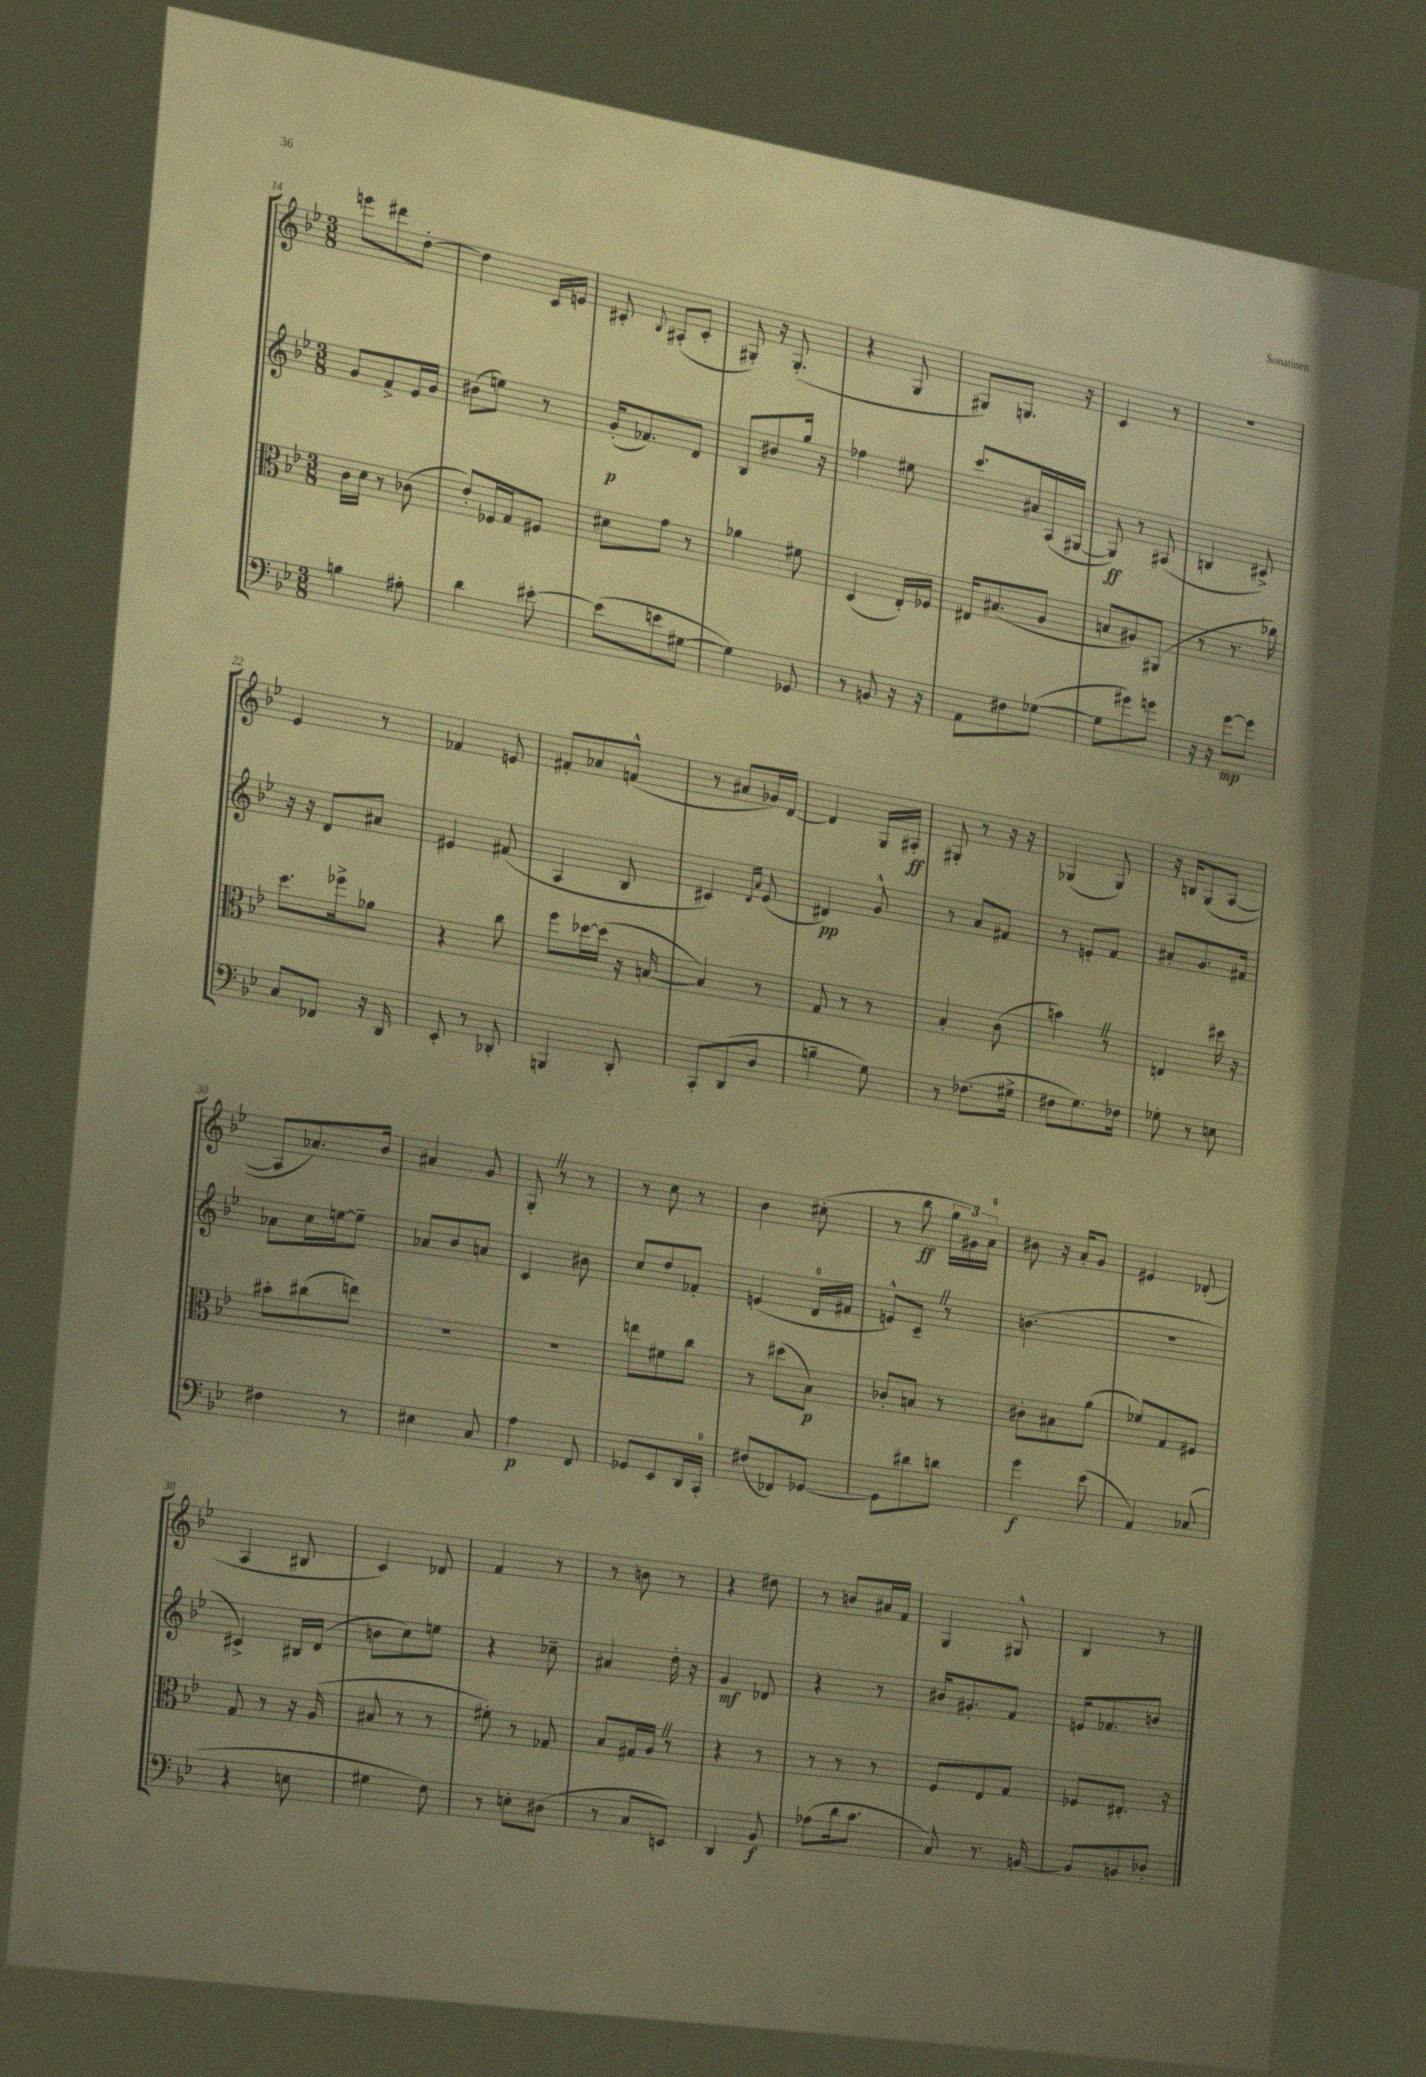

**kern	**dynam	**kern	**dynam	**kern	**dynam	**kern	**dynam
*part4	*part4	*part3	*part3	*part2	*part2	*part1	*part1
*staff4	*staff4	*staff3	*staff3	*staff2	*staff2	*staff1	*staff1
*clefF4	*	*clefC3	*	*clefG2	*	*clefG2	*
*k[b-e-]	*	*k[b-e-]	*	*k[b-e-]	*	*k[b-e-]	*
*M3/8	*	*M3/8	*	*M3/8	*	*M3/8	*
=14	=14	=14	=14	=14	=14	=14	=14
4Bn\	.	16c\LL	.	8g/L	.	8eeen\L	.
.	.	16d\JJ	.	.	.	.	.
.	.	8r	.	8f^/	.	8ddd#X\	.
8A#X'\	.	(8c-X\	.	16e-/L	.	[8dd'\J	.
.	.	.	.	16g/JJ	.	.	.
=15	=15	=15	=15	=15	=15	=15	=15
4d\	.	8e-'/L)	.	(8b#X\L	.	4dd\]	.
.	.	16F-X/L	.	8een\J)	.	.	.
.	.	16G/J	.	.	.	.	.
[8e#X'\	.	8F#X/J	.	8r	.	16c/LL	.
.	.	.	.	.	.	16en/JJ	.
=16	=16	=16	=16	=16	=16	=16	=16
(8e#\L]	.	8d#X\L	.	(16g'/KL	p	8c#X'/	.
.	.	.	.	8.f-X/)	.	.	.
.	.	.	.	.	.	8qqB-/	.
8en\	.	8g\J	.	.	.	(8A#X'/L	.
[8G#X\J	.	8r	.	8d/J	.	8c#'/J	.
=17	=17	=17	=17	=17	=17	=17	=17
4G#\])	.	4a-X\	.	8B-/L	.	8G#X'/)	.
.	.	.	.	8b#X/	.	16r	.
.	.	.	.	.	.	(8.G#'/	.
8GG-X/	.	8f#X\	.	16gg/Jk	.	.	.
.	.	.	.	16r	.	.	.
=18	=18	=18	=18	=18	=18	=18	=18
8r	.	(4D/	.	4ff-X\	.	4r	.
8BBn/	.	.	.	.	.	.	.
16r	.	16E-'/LL)	.	8ee#X\	.	8G/	.
16r	.	16F-X/JJ	.	.	.	.	.
=19	=19	=19	=19	=19	=19	=19	=19
8AA\L	.	16E#X/KL	.	8.ccc/L	.	8G#X/L)	.
.	.	(8.B#X/	.	.	.	.	.
8F#X\	.	.	.	.	.	8.Gn/J	.
.	.	.	.	16a#X/L	.	.	.
([8G-X\J	.	8A/J	.	(16A/	.	.	.
.	.	.	.	[16G#X/JJ	.	16r	.
=20	=20	=20	=20	=20	=20	=20	=20
8G-\L]	.	8Bn/L	.	8G#/])	ff	4c/	.
8g#X\)	.	8A#X/)	.	8r	.	.	.
8gn\J	.	(8AA#X/J	.	(8A#X/	.	8r	.
=21	=21	=21	=21	=21	=21	=21	=21
16r	.	8r	.	4Bn/	.	4.r	.
16r	.	.	.	.	.	.	.
[8g\L	mp	8.r	.	.	.	.	.
8g\J]	.	.	.	8c#X^/)	.	.	.
.	.	16cc-X\)	.	.	.	.	.
!!LO:LB:g=z
=22	=22	=22	=22	=22	=22	=22	=22
8C/L	.	8.dd\L	.	16r	.	4e-/	.
.	.	.	.	16r	.	.	.
8FF-X/J	.	.	.	8d/L	.	.	.
.	.	16ff-X^\k	.	.	.	.	.
16r	.	8a-X\J	.	8a#X/J	.	8r	.
16DD/	.	.	.	.	.	.	.
=23	=23	=23	=23	=23	=23	=23	=23
8EE-'/	.	4r	.	4e#X/	.	4f-X/	.
8r	.	.	.	.	.	.	.
8DD-X'/	.	8cc\	.	(8f#X/	.	8en/	.
=24	=24	=24	=24	=24	=24	=24	=24
4BBBn/	.	8ff\L	.	4A/	.	8f#X'/L	.
.	.	[16dd-X\L	.	.	.	8a-X/	.
.	.	(16dd-\JJ]	.	.	.	.	.
8DD'/	.	16r	.	8B-/	.	(8fn^^/J	.
.	.	[16Bn/	.	.	.	.	.
=25	=25	=25	=25	=25	=25	=25	=25
8CC'/L	.	4B/])	.	4c#X/)	.	8r	.
(8DD/	.	.	.	.	.	8a#X/L	.
.	.	.	.	16qqd/LL	.	.	.
.	.	.	.	16qqa/JJ	.	.	.
8D/J	.	8r	.	(8e-/	.	16g-X/L)	.
.	.	.	.	.	.	[16d/JJ	.
=26	=26	=26	=26	=26	=26	=26	=26
4Bn~\	.	8G/	.	4d#X/)	pp	4d/]	.
.	.	8r	.	.	.	.	.
8G\)	.	8r	.	8g^^/	.	16G/LL	.
.	.	.	.	.	.	16A#X'/JJ	ff
=27	=27	=27	=27	=27	=27	=27	=27
8r	.	4B-'/	.	8r	.	8G#X'/	.
(8.F-X\L	.	.	.	8a/L	.	8r	.
.	.	(8c\	.	8f#X/J	.	16r	.
16G#X^\Jk	.	.	.	.	.	16r	.
=28	=28	=28	=28	=28	=28	=28	=28
8F#X\L	.	4bnZ\)	.	8r	.	(4G-X/	.
8.G\)	.	.	.	8en'/L	.	.	.
.	.	8r	.	8f/J	.	8G-/)	.
16F-X\Jk	.	.	.	.	.	.	.
=29	=29	=29	=29	=29	=29	=29	=29
8G-X'\	.	4En/	.	8a#X'/L	.	16r	.
.	.	.	.	.	.	16Bn/KL	.
8r	.	.	.	8.g/	.	(8G/	.
8En\	.	16dd#X\	.	.	.	[8A/J	.
.	.	16r	.	16f#X/Jk	.	.	.
!!LO:LB:g=z
=30	=30	=30	=30	=30	=30	=30	=30
4F#X\	.	8b#X'\L	.	8a-X\L	.	8A/L]	.
.	.	(8cc#X\	.	16cc\L	.	8.a-X/)	.
.	.	.	.	[16een\J	.	.	.
8r	.	8een\J)	.	8ee~\J]	.	.	.
.	.	.	.	.	.	16b-/Jk	.
=31	=31	=31	=31	=31	=31	=31	=31
4E#X\	.	4.r	.	8a-X/L	.	4a#X/	.
.	.	.	.	8b-/	.	.	.
8C/	.	.	.	8an/J	.	8g/	.
=32	=32	=32	=32	=32	=32	=32	=32
4A\	p	4.r	.	4c/	.	8G'Z/	.
.	.	.	.	.	.	8r	.
8FF/	.	.	.	8b#X\	.	8r	.
=33	=33	=33	=33	=33	=33	=33	=33
8GG-X/L	.	8een\L	.	8cc/L	.	8r	.
8EE-/	.	8f#X\	.	8dd/	.	8cc\	.
16DD/L	.	8cc\J	.	8f-X'/J	.	8r	.
16CC'/JJ	.	.	.	.	.	.	.
=34	=34	=34	=34	=34	=34	=34	=34
(8F#X/L	.	8r	.	(4en/	.	4b-\	.
8FF-X/)	.	(8dd#X\L	.	.	.	.	.
[8GG-X/J	.	8B-\J)	p	16d/LL	.	(8cc#X'\	.
.	.	.	.	16f#X/JJ	.	.	.
=35	=35	=35	=35	=35	=35	=35	=35
8GG-\L]	.	8c-X'/L	.	8en^^/L)	.	8r	.
8d#X\	.	8Bn/J	.	8c~Z/J	.	8bb-\	ff
8dn\J	.	8r	.	8r	.	24gg\LL	.
.	.	.	.	.	.	24g#X\)	.
.	.	.	.	.	.	24a\JJ	.
=36	=36	=36	=36	=36	=36	=36	=36
4g\	f	8c#X'\L	.	(4.bn\	.	8b#X\	.
.	.	8B#X\	.	.	.	16r	.
.	.	.	.	.	.	16a'/KL	.
(8e-\	.	(8a\J	.	.	.	8g/J	.
=37	=37	=37	=37	=37	=37	=37	=37
4AA/)	.	8f-X/L)	.	4.r	.	4e#X/	.
.	.	8G/	.	.	.	.	.
(8C-X/	.	8F#X/J	.	.	.	(8d-X'/	.
!!LO:LB:g=z
=38	=38	=38	=38	=38	=38	=38	=38
4r	.	8G/	.	4c#X^/)	.	4A/	.
.	.	8r	.	.	.	.	.
8En\	.	16r	.	16B#X/LL	.	8B#X/	.
.	.	(16A/	.	(16d/JJ	.	.	.
=39	=39	=39	=39	=39	=39	=39	=39
4G#X\	.	8B#X/	.	8bn\L	.	4c/)	.
.	.	8r	.	8cc\)	.	.	.
8F\)	.	8r	.	8een\J	.	8d-X/	.
=40	=40	=40	=40	=40	=40	=40	=40
8r	.	8f#X'\)	.	4r	.	4f/	.
8En'\L	.	8r	.	.	.	.	.
(8D#X\J	.	8G-X/	.	8cc-X~\	.	8r	.
=41	=41	=41	=41	=41	=41	=41	=41
8r	.	8B-/L	.	4a#X/	.	8r	.
8C/L	.	16G#X/L	.	.	.	8bn\	.
.	.	16AZ/JJ	.	.	.	.	.
8EEn/J)	.	8r	.	16dd'\	.	8r	.
.	.	.	.	16r	.	.	.
=42	=42	=42	=42	=42	=42	=42	=42
4DD/	.	4r	.	4g/	mf	4r	.
8BB-/	f	8r	.	8d-X/	.	8dd#X\	.
=43	=43	=43	=43	=43	=43	=43	=43
(8A-X\L	.	8r	.	4r	.	8r	.
16d\k	.	8r	.	.	.	8bn/L	.
8.c\J	.	.	.	.	.	.	.
.	.	8r	.	8r	.	16a#X/L	.
.	.	.	.	.	.	16f/JJ	.
=44	=44	=44	=44	=44	=44	=44	=44
8C/)	.	8F/L	.	16b#X/KL	.	4G/	.
.	.	.	.	8.g#X'/	.	.	.
8.r	.	8E-/	.	.	.	.	.
.	.	8G/J	.	8f/J	.	8G#X^^/	.
[16BBn/	.	.	.	.	.	.	.
=45	=45	=45	=45	=45	=45	=45	=45
8BB/L]	.	8F-X/L	.	16en/KL	.	4B-/	.
.	.	.	.	8.f-X/	.	.	.
8BBn/	.	8.E#X'/J	.	.	.	.	.
8D-X'/J	.	.	.	8bn/J	.	8r	.
.	.	16r	.	.	.	.	.
==	==	==	==	==	==	==	==
*-	*-	*-	*-	*-	*-	*-	*-
